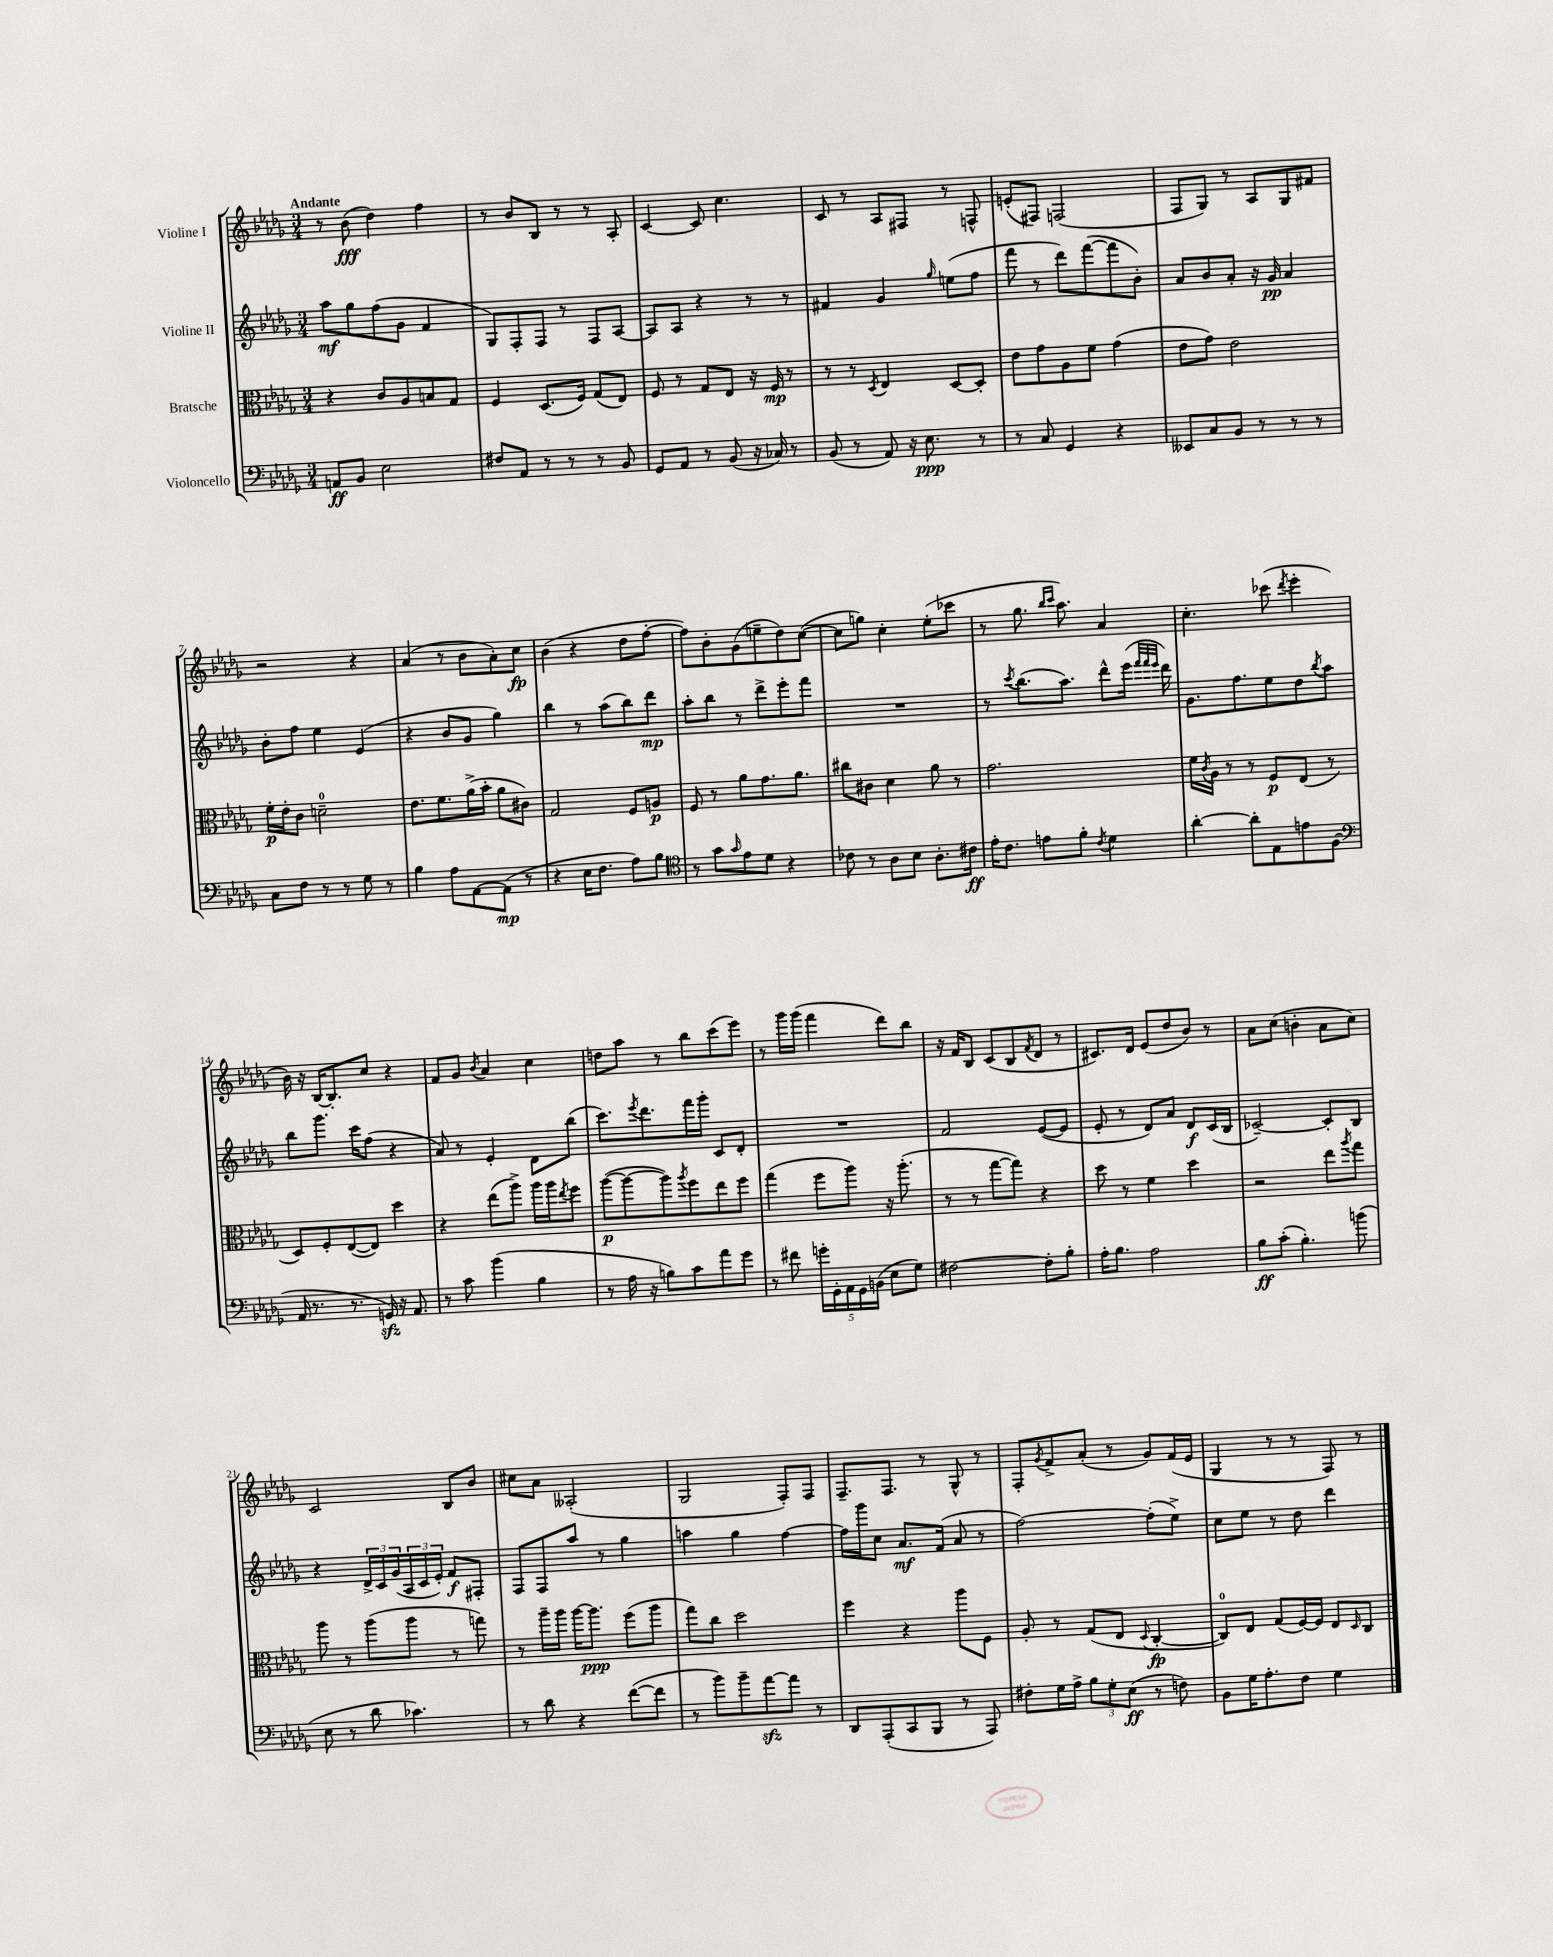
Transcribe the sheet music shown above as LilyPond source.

<<
\new StaffGroup <<
\new Staff = "s0" \with { instrumentName = "Violine I" } {
    \clef treble \key des \major \numericTimeSignature \time 3/4 \tempo "Andante"
    r8 bes'8\fff( des''4) f''4 |
    r8 bes'8 bes8 r8 r8 aes8-. |
    c'4~ c'8 c''4. |
    c'8 r8 aes8 fis8 r8 f8-^ |
    e'8-.( fis8) f2( |
    f8 ges8) r8 aes8 ges8 fis'8 |
    r2 r4 |
    aes'4( r8 bes'8 aes'8-.) c''8\fp |
    bes'4( r4 des''8 f''8~-. |
    f''8) bes'8-. ges'8( e''8-- des''8) c''8~( |
    c''8 g''8) c''4-. ees''8-.( ces'''8 |
    r8 ges''8. \grace { bes''16 c'''16 } aes''8.) aes'4 |
    c''4.-. ces'''8( \acciaccatura { des'''8 } ees'''4-. |
    bes'16) r16 bes16~ bes8.-. c''8 r4 |
    f'8 ges'8 \acciaccatura { bes'8 } aes'4 c''4 |
    d''8 aes''8 r8 bes''8 c'''8( ees'''8) |
    r8 ges'''16 ges'''16( f'''4 des'''8) bes''8 |
    r16 f'16 bes8 c'8( bes8 \acciaccatura { f'8 } des'8 r8 |
    cis'8.) des'16 ees'8( des''8 bes'8) r8 |
    aes'8 c''8( b'4-. aes'8 c''8) |
    c'2 bes8 bes'8 |
    cis''8 aes'8 aeses2-.( |
    ges2 f8-.) f8 |
    f8.-- f8. r8 ges8-^ r8 |
    f8-. \acciaccatura { ges'8 } f'8-> aes'8-.( r8 ges'8) f'16( ees'16 |
    ges4 r8 r8 f8) r8 \bar "|." |
}
\new Staff = "s1" \with { instrumentName = "Violine II" } {
    \clef treble \key des \major \numericTimeSignature \time 3/4
    aes''8\mf ges''8 f''8( ges'8 f'4 |
    ges8) f8-. f8 r8 f8 aes8~ |
    aes8 aes8 r4 r8 r8 |
    fis'4 ges'4 \grace { ges''16 } e''8( f''8 |
    f'''8 r8 des'''8) f'''8~( f'''8 bes'8-.) |
    aes'8 bes'8 aes'8-. r16 ges'16\pp aes'4 |
    bes'8-. f''8 ees''4 ees'4( |
    r4 bes'8 ges'8 ges''4) |
    bes''4 r8 aes''8( bes''8) des'''8\mp |
    aes''8-. bes''8 r8 des'''8-> ees'''8-. f'''8 |
    R2. |
    r8 \acciaccatura { c'''8 } bes''8.( aes''8.) des'''8-^ ees'''16( \grace { f'''32 f'''32 ees'''32 } des'''16) |
    ges'8. f''8. ees''8 des''8 \acciaccatura { bes''8 } aes''8 |
    bes''8 ges'''8. c'''16 f''8( r4 |
    aes'8) r8 ees'4-. des'8 bes''8( |
    c'''8.) \acciaccatura { ees'''8 } des'''8. f'''16 ges'''16-. c'8 des'8-. |
    R2. |
    f'2 ees'8~( ees'8 |
    ees'8-. r8 des'8) aes'8 des'8\f c'16( bes16 |
    ces'2~--) ces'8-. bes8 |
    r4 \tuplet 3/2 { des'16-> c'16 ges'16( } \tuplet 3/2 { aes16 c'16 ees'16-.) } f'8\f fis8-. |
    f8 f8 aes''8 r8 ges''4 |
    a''4 ges''4 f''4~ |
    f''16 ges'''16 c''8 aes'8.\mf f'16( aes'8 r8 |
    f''2~) f''8-.( ees''8->) |
    c''8 ees''8 r8 des''8 des'''4 \bar "|." |
}
\new Staff = "s2" \with { instrumentName = "Bratsche" } {
    \clef alto \key des \major \numericTimeSignature \time 3/4
    r4 c'8 aes8 b8 ges8 |
    f4 des8.( f16) ges8( ees8) |
    f8 r8 ges8 ees8 r16 f16\mp r8 |
    r8 r8 \acciaccatura { des8 } ees4 des8~ des8-. |
    ees'8 ges'8 aes8 f'8 ges'4( |
    ees'8 ges'8) ees'2 |
    f'16-.\p ees'16-. c'8 d'2-0-- |
    ees'8. f'8. aes'16->( bes'16-. aes'8 cis'8) |
    ges2 f8 a8\p |
    f8 r8 aes'8 ges'8. aes'8. |
    cis''8 cis'8 des'4 aes'8 r8 |
    ges'2. |
    f'16 \acciaccatura { c'8 } aes16 r8 r8 f8\p ees8( r8 |
    des8) f8-. ees8~( ees8) des''4 |
    r4 ees''8( aes''8->) aes''16 aes''16 \acciaccatura { ees''8 } f''8 |
    aes''8~\p( aes''8~ aes''8) \acciaccatura { aes''8 } f''8 ees''8 f''8 |
    ges''4( f''8 aes''8) r16 aes''8.-.( |
    r8 r8 ges''8~ ges''8) r4 |
    des''8 r8 f'4 des''4 |
    r2 ees''8 \acciaccatura { aes''8 } ges''8 |
    aes''8 r8 aes''8( aes''8 r8 g''8) |
    r8 aes''16-- aes''16 aes''16~ aes''8.\ppp f''8( aes''8 |
    ges''8) c''8 des''2 |
    f''4 r4 aes''8 f8 |
    aes8-. r8 ges8( ees8 \appoggiatura { des8 } c4~-.\fp |
    c8-0) ees8 ges8( f16~) f16 ees8 \grace { des16 } c8 \bar "|." |
}
\new Staff = "s3" \with { instrumentName = "Violoncello" } {
    \clef bass \key des \major \numericTimeSignature \time 3/4
    a,8\ff bes,8 ees2 |
    fis8 aes,8 r8 r8 r8 bes,8 |
    ges,8 aes,8 r8 bes,8( r16 ces16) r8 |
    bes,8( r8 aes,8) r16 ees8.\ppp r8 |
    r8 c8 ges,4 r4 |
    eeses,8 c8 bes,8 r8 r8 r8 |
    c8 f8 r8 r8 ges8 r8 |
    bes4 aes8 aes,8~ aes,8\mp( r8 |
    r4 ees16 f8. aes8) bes8 |
    \clef tenor r8 ges'8 \grace { ges'16 } ees'8 des'8 r4 |
    ces'8 r8 aes8 bes8 aes8.-. cis'16\ff |
    ees'16-. c'8. e'8 f'8-. \acciaccatura { c'8 } des'4 |
    aes'4~-. aes'8-. ees8 e'8 f8( |
    \clef bass aes,16 r8. r8. g,16\sfz) r16 aes,8. |
    r8 c'8 bes'4( bes4 |
    r8 aes16 r16 b8) c'8 aes'8 ges'8 |
    r8 fis'8 \tuplet 5/4 { g'16-. ges,16-. aes,16 ges,16 b,16( } ees8 ges8) |
    fis2~ fis8-. bes8-. |
    aes16-. bes8. aes2 |
    bes8\ff c'8-.( bes4.-.) b'8( |
    ees8 r8 des'8 ces'4.) |
    r8 des'8 r4 f'8~( f'8 |
    r8 bes'8) bes'8-- aes'8~\sfz aes'8 r8 |
    des,8 aes,,8-.( c,8 bes,,8 r8 aes,,8) |
    fis8-. ges16 aes16-> \tuplet 3/2 { bes8 ges8-. ees8\ff( } r8 f8) |
    bes,8 ges16 aes8.-. f8 ges4 \bar "|." |
}
>>
>>
